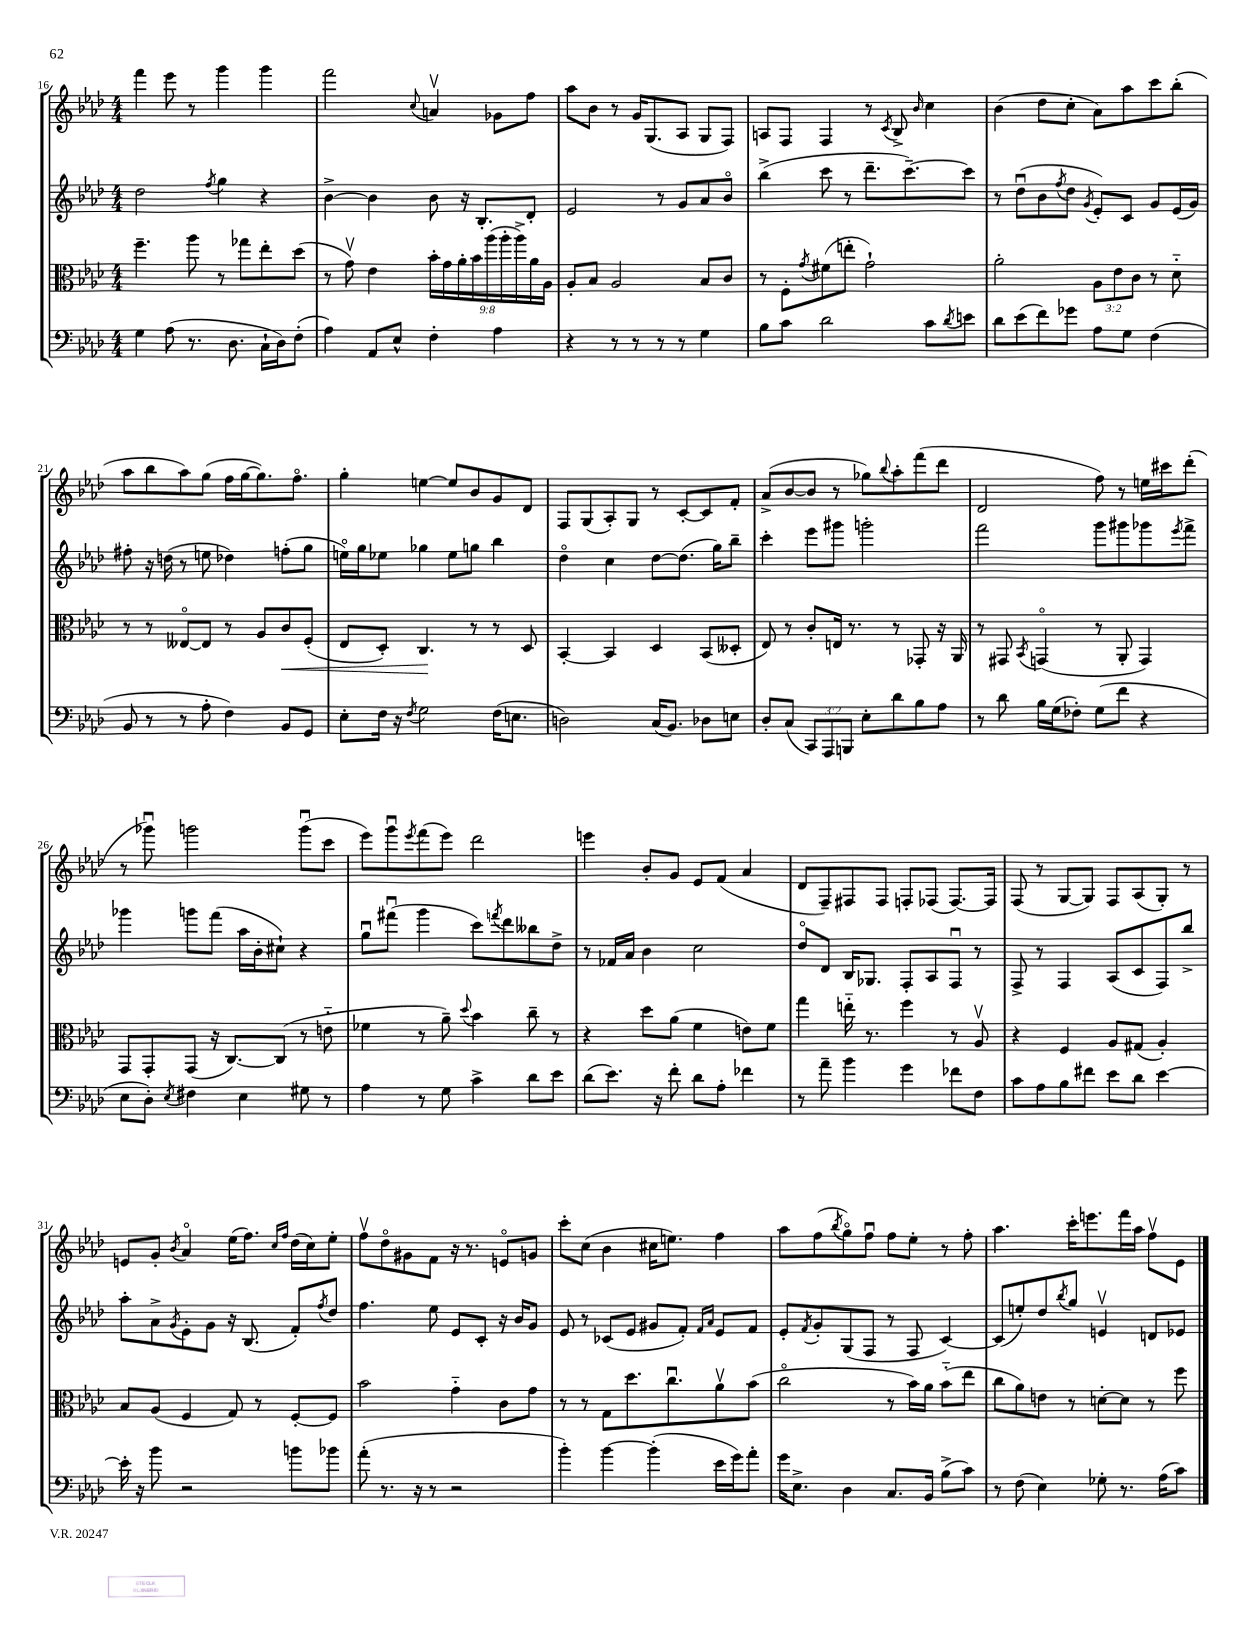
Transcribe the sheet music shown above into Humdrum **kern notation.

**kern	**kern	**dynam	**kern	**kern
*part4	*part3	*part3	*part2	*part1
*staff4	*staff3	*staff3	*staff2	*staff1
*clefF4	*clefC3	*	*clefG2	*clefG2
*k[b-e-a-d-]	*k[b-e-a-d-]	*	*k[b-e-a-d-]	*k[b-e-a-d-]
*M4/4	*M4/4	*	*M4/4	*M4/4
=16	=16	=16	=16	=16
4G\	4.ff~\	.	2dd-\	4fff\
(8A-\	.	.	.	8eee-\
8.r	8aa-\	.	.	8r
.	.	.	8qff/	.
.	8r	.	4gg\	4ggg\
8.D-\	.	.	.	.
.	8gg-X\L	.	.	.
16C`\LL	8ee-'\	.	4r	4ggg\
16D-\J)	.	.	.	.
(8F'\J	(8dd-\J	.	.	.
=17	=17	=17	=17	=17
4A-\)	8r	.	[4b-^\	2fff\
.	8gv\)	.	.	.
8AA-/L	4e-\	.	4b-\]	.
8E-^^/J	.	.	.	.
.	.	.	.	8qqcc/
4F'\	18b-'\LL	.	8b-\	4anv/
.	18g\	.	.	.
.	18a-'\	.	.	.
.	.	.	16r	.
.	18b-\	.	.	.
.	.	.	8.B-'/L	.
.	(18aa-\	.	.	.
4A-\	.	.	.	8g-X\L
.	18aa-'\	.	.	.
.	18aa-^\)	.	.	.
.	.	.	8d-'/J	8ff\J
.	18a-\	.	.	.
.	18A-\JJ	.	.	.
=18	=18	=18	=18	=18
4r	8A-'/L	.	2e-/	8aa-\L
.	8B-/J	.	.	8b-\J
8r	2A-/	.	.	8r
8r	.	.	.	16g/KL
.	.	.	.	(8.G/
8r	.	.	8r	.
8r	.	.	8g/L	8A-/J
4G\	8B-/L	.	8a-/	8G/L
.	8c/J	.	8b-/J	8F/J)
=19	=19	=19	=19	=19
8B-\L	8r	.	(4bb-^\	8An/L
8c\J	8F'\L	.	.	8F/J
.	8qg/	.	.	.
2d-\	(8f#X\	.	8ccc\	4F/
.	8een'\J	.	8r	.
.	2g`\)	.	8.ddd-~\L	8r
.	.	.	.	8qc/
.	.	.	.	8B-^/
.	.	.	[8.ccc~\)	.
.	.	.	.	16qqb-/
8c\L	.	.	.	4cc\
8qd-/	.	.	.	.
8en\J	.	.	8ccc\J]	.
=20	=20	=20	=20	=20
8d-\L	2a-'\	.	8r	(4b-\
(8e-\	.	.	(8dd-u\L	.
8f\)	.	.	8b-\	8dd-\L
.	.	.	8qff/	.
8g-X\J	.	.	8dd-\J	8cc'\J
.	.	.	8qg/	.
8A-\L	12A-\L	.	8e-'/L)	8a-\L)
.	12e-\	.	.	.
8G\J	.	.	8c/J	8aa-\
.	12c\J	.	.	.
(4F\	8r	.	8g/L	8ccc\
.	8d-\	.	(16e-/L	(8bb-'\J
.	.	.	16g/JJ)	.
!!LO:LB:g=z
=21	=21	=21	=21	=21
8BB-/	8r	.	8ff#X'\	8aa-\L
8r	8r	.	16r	8bb-\
.	.	.	(16ddn\	.
8r	[8E--X/L	.	8r	8aa-\)
8A-'\	8E--/J]	.	8een\	(8gg\J
4F\)	8r	.	4dd-X\)	16ff\LL
.	.	.	.	[16gg\J
.	8A-/L	.	.	8.gg\])
!	!	!LO:HP:b	!	!
8BB-/L	8c/	<	(8ffn'\L	.
.	.	.	.	8.ff\J
8GG/J	(8F'/J	.	8gg\J	.
=22	=22	=22	=22	=22
8E-'\L	8E-/L	.	16een\LL)	4gg'\
.	.	.	16gg\J	.
16F\Jk	8D-'/J)	.	8ee-X\J	.
16r	.	.	.	.
8qF/	.	.	.	.
2G\	4.C/	.	4gg-X\	[4een\
.	.	.	8ee-\L	8ee/L]
.	8r	[	8ggn\J	8b-/
(16F\KL	8r	.	4bb-\	8g/
8.En\J	.	.	.	.
.	8D-/	.	.	8d-/J
=23	=23	=23	=23	=23
2Dn\)	[4BB-'/	.	4dd-\	8F/L
.	.	.	.	(8G/
.	4BB-/]	.	4cc\	8A-'/)
.	.	.	.	8G/J
(16C/KL	4D-/	.	[8dd-\L	8r
8.BB-/J)	.	.	.	.
.	.	.	(8.dd-\J]	[8c'/L
8D-X\L	(8BB-/L	.	.	8c/]
.	.	.	16gg\KL)	.
8En\J	8D--X'/J	.	8bb-~\J	8f'/J
=24	=24	=24	=24	=24
8D-'/L	8E-/)	.	4ccc'\	(8a-^/L
(8C/J	8r	.	.	[8b-/
12CC/L)	8c'/L	.	8eee-\L	8b-/J]
12AAA-/	.	.	.	.
.	16En/Jk	.	8ggg#X\J	8r
12BBBn/J	.	.	.	.
.	8.r	.	.	.
8E-'\L	.	.	2gggn'\	8gg-X\L)
.	.	.	.	8qqbb-/
8d-\	8r	.	.	8aa-'\
8B-\	8GG-X'/	.	.	(8fff\
8A-\J	16r	.	.	8ddd-\J
.	16AA-/	.	.	.
=25	=25	=25	=25	=25
8r	8r	.	2fff\	2d-/
8d-\	8GG#X/	.	.	.
.	8qBB-/	.	.	.
16B-\LL	(4GGn/	.	.	.
(16G\J	.	.	.	.
8F-X'\J)	.	.	.	.
(8G\L	8r	.	8ggg\L	8ff\)
8f\J	8AA-'/	.	8ggg#X\	8r
4r	4GG/)	.	8ggg-X\	16een\LL
.	.	.	.	16ccc#X\J
.	.	.	8qeee-/	.
.	.	.	8fff^\J	(8ddd-'\J
!!LO:LB:g=z
=26	=26	=26	=26	=26
8E-\L	8GG/L	.	4ggg-X\	8r
8D-'\J)	8GG'/	.	.	8ggg-Xu\)
8qE-/	.	.	.	.
4F#X\	(8GG/J	.	8gggn\L	2gggn\
.	16r	.	(8fff\J	.
.	[8.C/L)	.	.	.
4E-\	.	.	16aa-\LL	.
.	.	.	16b-'\J	.
.	(8C/J]	.	8cc#X`\J)	.
8G#X\	8r	.	4r	(8gggu\L
8r	8en\	.	.	8ccc\J
=27	=27	=27	=27	=27
4A-\	4f-X\	.	8ggu\L	8eee-\L)
.	.	.	(8fff#Xu\J	8gggu\
.	.	.	.	8qeee-/
8r	8r	.	4ggg\	(8fff\
8G\	8a-~\)	.	.	8eee-\J)
.	8qqdd-/	.	.	.
4c^\	4b-\	.	8ccc\L)	2ddd-\
.	.	.	8qfffn/	.
.	.	.	8ddd-\	.
8d-\L	8cc~\	.	8bb--X\	.
8e-\J	8r	.	8dd-^\J	.
=28	=28	=28	=28	=28
(8d-\L	4r	.	8r	4eeen\
8.e-\J)	.	.	16f-X/LL	.
.	.	.	16a-/JJ	.
.	8dd-\L	.	4b-\	8b-'/L
16r	.	.	.	.
8f'\	(8a-\J	.	.	8g/J
8d-\L	4f\	.	2cc\	8e-/L
8A-'\J	.	.	.	(8f/J
4f-X\	8en\L)	.	.	4a-/
.	8f\J	.	.	.
=29	=29	=29	=29	=29
8r	4gg\	.	8dd-/L	8d-/L
8a-~\	.	.	8d-/J	8F~/)
4b-\	16een\	.	16B-/KL	8F#X/
.	8.r	.	8.G-X/J	.
.	.	.	.	8F#/J
4g\	4ff\	.	8F'/L	8Fn'/L
.	.	.	8A-/	(8F-X/J
8f-X\L	8r	.	8Fu/J	[8.F-/L)
8F\J	8A-v/	.	8r	.
.	.	.	.	16F-/Jk]
=30	=30	=30	=30	=30
8c\L	4r	.	8F^/	(8F/
8A-\	.	.	8r	8r
8B-\	4F/	.	4F/	[8G/L
8f#X\J	.	.	.	8G/J])
8e-\L	8A-/L	.	(8A-/L	8F/L
8d-\J	(8G#X/J	.	8c/	(8A-/
[4e-\	4A-'/)	.	8F/)	8G'/J)
.	.	.	8bb-^/J	8r
!!LO:LB:g=z
=31	=31	=31	=31	=31
16e-'\]	8B-/L	.	8aa-'\L	8en/L
16r	.	.	.	.
8b-\	(8A-/J	.	8a-^\	8g'/J
.	.	.	8qg/	8qb-/
2r	4F/	.	8e-'\	4a-/
.	.	.	8g\J	.
.	8G/)	.	16r	(16ee-\KL
.	.	.	(8.B-/	8.ff\J)
.	8r	.	.	.
.	.	.	.	16qqcc/LL
.	.	.	.	16qqff/JJ
8bn\L	[8F'/L	.	8f'/L)	(16dd-\LL
.	.	.	.	16cc\J)
.	.	.	8qff/	.
8b-X\J	8F/J]	.	8dd-/J	8ee-'\J
=32	=32	=32	=32	=32
(8a-'\	2b-\	.	4.ff\	8ffv\L
8.r	.	.	.	8dd-\
.	.	.	.	8g#X\
16r	.	.	.	.
8r	.	.	8ee-\	8f\J
2r	4g\	.	8e-/L	16r
.	.	.	.	8.r
.	.	.	8c'/J	.
.	8c\L	.	16r	8en/L
.	.	.	16b-/KL	.
.	8g\J	.	8g/J	8gn/J
=33	=33	=33	=33	=33
4b-'\)	8r	.	8e-/	8ccc'\L
.	8r	.	8r	(8cc\J
[4b-\	8G\L	.	(8c-X/L	4b-\
.	8.dd-\	.	8e-/J	.
(4b-'\]	.	.	8g#X/L	16cc#X\KL
.	8.ccu\	.	.	8.een\J)
.	.	.	8f'/J)	.
.	.	.	16qqf/LL	.
.	.	.	16qqa-/JJ	.
16e-\LL	8a-v\	.	8e-/L	4ff\
16g\J)	.	.	.	.
8a-'\J	(8b-\J	.	8f/J	.
=34	=34	=34	=34	=34
16g\KL	2cc\	.	8e-'/L	8aa-\L
8.E-^\J	.	.	.	.
.	.	.	8qf/	.
.	.	.	8g'/	(8ff\
.	.	.	.	8qbb-/
4D-\	.	.	(8G/	8gg\)
.	.	.	8F/J	8ffu\J
8.C/L	8r	.	8r	8ff\L
.	16b-\LL)	.	8F/	8ee-'\J
16BB-/Jk	16a-\JJ	.	.	.
(8B-^\L	(8b-\L	.	[4c/)	8r
8c\J)	8ee-\J	.	.	8ff'\
=35	=35	=35	=35	=35
8r	8cc\L	.	(8c/L]	4.aa-\
(8F\	8a-\)	.	8een'/)	.
4E-\)	8en\J	.	8dd-/	.
.	.	.	8qbb-/	.
.	8r	.	8gg/J	16ccc'\KL
.	.	.	.	8.eeen\
8G-X'\	[8dn'\L	.	4env/	.
8.r	8d\J]	.	.	16fff\L
.	.	.	.	16aa-\JJ
.	8r	.	8dn/L	8ffv\L
(16A-\KL	.	.	.	.
8c\J)	8ff\	.	8e-X/J	8e-\J
==	==	==	==	==
*-	*-	*-	*-	*-
